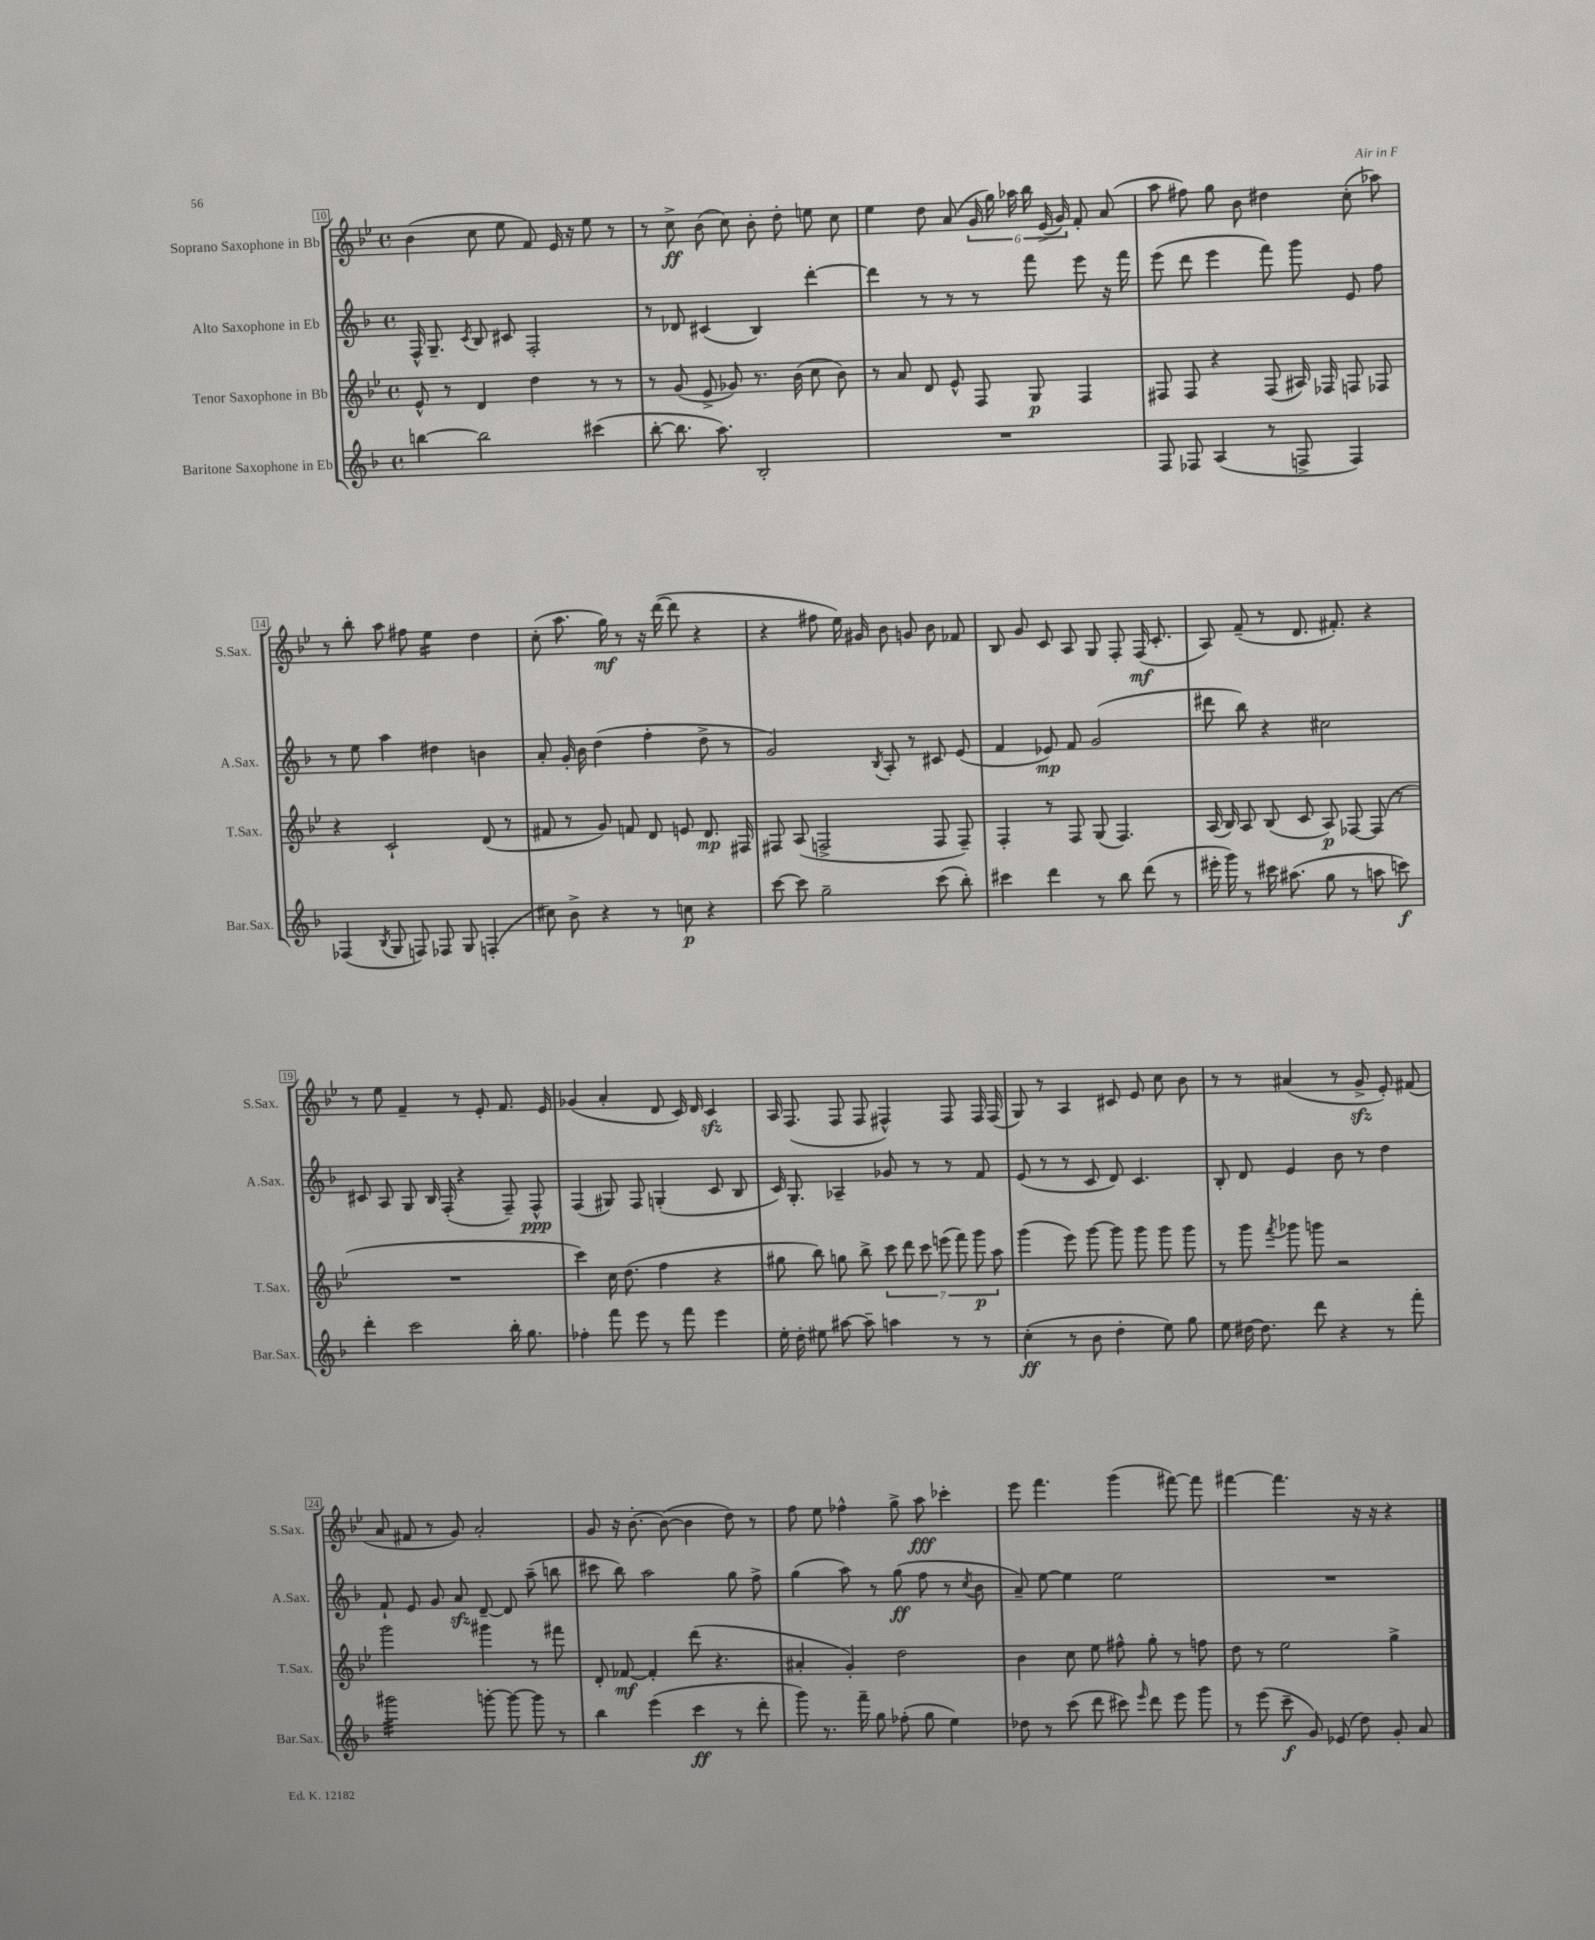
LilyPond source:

<<
\new StaffGroup <<
\new Staff = "s0" \with { instrumentName = "Soprano Saxophone in Bb" shortInstrumentName = "S.Sax." } {
    \clef treble \key bes \major \defaultTimeSignature \time 4/4
    \autoBeamOff bes'4( c''8 ees''8 f'8) ees'16 r16 ees''8 r8 |
    r8 c''8->\ff bes'8( c''8) bes'8-. d''8-. e''8 c''8 |
    ees''4 d''8 a'8( \tuplet 6/4 { g'16 g''16) aes''16 bes''16 ees'16->( g'16) } f'8-. a'8( |
    a''8 fis''8) g''8 bes'8 dis''4 c''8-.( aes''8) |
    r8 bes''8-. a''8 fis''8 ees''4:16 d''4 |
    c''8-.( a''8. g''16\mf) r8 r16 d'''16~( d'''8 r4 |
    r4 fis''8 ees''16) gis'16 bes'8 g'8 bes'8 fes'8 |
    bes8 g'8 c'8 a8 g8 f8-. f16\mf( c'8.-. |
    a8) f'8--( r8 d'8. fis'8.-.) r4 |
    r8 ees''8 f'4-- r8 ees'8-. f'8. ees'16 |
    ges'4( a'4-. d'8 c'16) d'16 c'4\sfz |
    a16 f8.( f8 f8 fis4-^) fis8 fis16 fis16( |
    g8) r8 a4 cis'8 ees'8 c''8 bes'8 |
    r8 r8 ais'4( r8 g'8->\sfz ees'8-.) fis'8( |
    a'8 fis'8 r8 g'8) a'2-. |
    g'8 r16 bes'8.~-. bes'8~( bes'4 d''8) r8 |
    f''8 ees''8 fes''4-^ g''8-> a''8\fff ces'''4-. |
    ees'''8 f'''4. g'''4( fis'''8~) fis'''8 |
    fis'''4~ fis'''4. r16 r16 r4 \bar "|." |
}
\new Staff = "s1" \with { instrumentName = "Alto Saxophone in Eb" shortInstrumentName = "A.Sax." } {
    \clef treble \key f \major \defaultTimeSignature \time 4/4
    \autoBeamOff f16-^ g8.-- \acciaccatura { c'8 } bes8 cis'8 f2-. |
    r8 des'8 cis'4( bes4) d'''4~-. |
    d'''4 r8 r8 r8 f'''8 e'''8 r16 f'''16 |
    e'''8( d'''8 e'''4 f'''8) g'''8 e'8 f''8 |
    r8 e''8 a''4 dis''4 b'4 |
    a'8-. g'16-. bes'16 d''4( f''4-. d''8-> r8 |
    g'2) \acciaccatura { bes8 } a8-. r8 cis'8 e'8( |
    f'4 ees'8\mp) f'8 g'2( |
    dis'''8 bes''8) r4 cis''2 |
    cis'8 a8 g8 bes16 f16-.( r4 f8--) f8-^\ppp |
    f4( gis8) f8 g4-.( c'8 bes8 |
    c'16) g8.-. aes4-- ges'8 r8 r8 f'8 |
    e'8( r8 r8 c'8 d'8) c'4. |
    bes8-. d'8 e'4 bes'8 r8 d''4 |
    f'8-! e'8 g'8 a'8\sfz d'8~-- d'8 a''8--( b''8 |
    cis'''8 bes''8) a''2 g''8 f''8-> |
    g''4( a''8) r8 g''8\ff( f''8 r8 \acciaccatura { c''8 } bes'8 |
    a'8--) e''8~ e''4 e''2 |
    R1 \bar "|." |
}
\new Staff = "s2" \with { instrumentName = "Tenor Saxophone in Bb" shortInstrumentName = "T.Sax." } {
    \clef treble \key bes \major \defaultTimeSignature \time 4/4
    \autoBeamOff ees'8-^ r8 d'4 d''4 r8 r8 |
    r8 g'8( ees'8-> ges'8) r8. bes'16( c''8 bes'8) |
    r8 a'8 d'8 ees'8-^ f8 g8\p f4 |
    fis8 fis8 r4 fis8( ais16) fes16 f8 fes8 |
    r4 c'2-! d'8( r8 |
    fis'8 r8 g'8) f'8 d'8 e'8 d'8.\mp fis16 |
    fis8 a8( f2-> f8 f8--) |
    f4-. r8 f8 g8( f4.) |
    a16( bes16) a8 bes8( c'8 a8\p) fes8~ fes8( r8 |
    R1 |
    c'''4) c''16 d''8.( f''4 r4 |
    gis''8 bes''8) g''8 bes''8-> \tuplet 7/4 { c'''8 d'''8 c'''8 e'''8( f'''8) g'''8\p a''8 } |
    g'''4( ees'''8) g'''8~ g'''8 g'''8 g'''8 g'''8 |
    r8 g'''8 \acciaccatura { f'''8 } ges'''8 g'''8 r2 |
    g'''2 gis'''4 r8 fis'''8 |
    d'8-. fes'8~\mf fes'4-. d'''8( r4. |
    ais'4-. g'4-.) d''2 |
    bes'4 c''8 ees''8 fis''8-^ g''8-. r8 f''8 |
    d''8 r8 ees''2 g''4-> \bar "|." |
}
\new Staff = "s3" \with { instrumentName = "Baritone Saxophone in Eb" shortInstrumentName = "Bar.Sax." } {
    \clef treble \key f \major \defaultTimeSignature \time 4/4
    \autoBeamOff b''4~ b''2 cis'''4( |
    bes''8~-. bes''8. a''8.) bes2-. |
    R1 |
    f8 fes8 a4( r8 f8-> f4) |
    fes4( \acciaccatura { bes8 } g8 f8) fes8 g8 f4-.( |
    cis''8) bes'8-> r4 r8 c''8\p r4 |
    c'''8~ c'''8 g''2-- c'''8( bes''8-.) |
    cis'''4 d'''4 r8 bes''8 d'''8( r8 |
    eis'''16-. g'''16) r8 cis'''16 ais''8.( g''8 r8 a''8 c'''8\f) |
    d'''4-. c'''2 bes''16-. g''8. |
    fes''4-. f'''8 e'''8 r8 f'''8 e'''4 |
    e''16-. d''16-. eis''8 ais''8~ ais''8-- a''4 r8 r8 |
    c''4-.\ff( r8 bes'8 d''4-. e''8) g''8 |
    e''8 dis''16~ dis''8. d'''8 r4 r8 f'''8-. |
    gis'''2:32 g'''8~-. g'''8~ g'''8 r8 |
    bes''4 e'''4( c'''4\ff r8 d'''8-. |
    g'''8) r8. f'''16-- g''8 fes''8-.( g''8 e''4) |
    des''8 r8 c'''8( d'''8 cis'''8) \grace { e'''16 } d'''8 e'''8 g'''8 |
    r8 e'''8( c'''8--\f g'8) ees'8( d''8) g'8-. a'8 \bar "|." |
}
>>
>>
\layout { \context { \Score currentBarNumber = #10 \override BarNumber.stencil = #(make-stencil-boxer 0.1 0.3 ly:text-interface::print) } }
